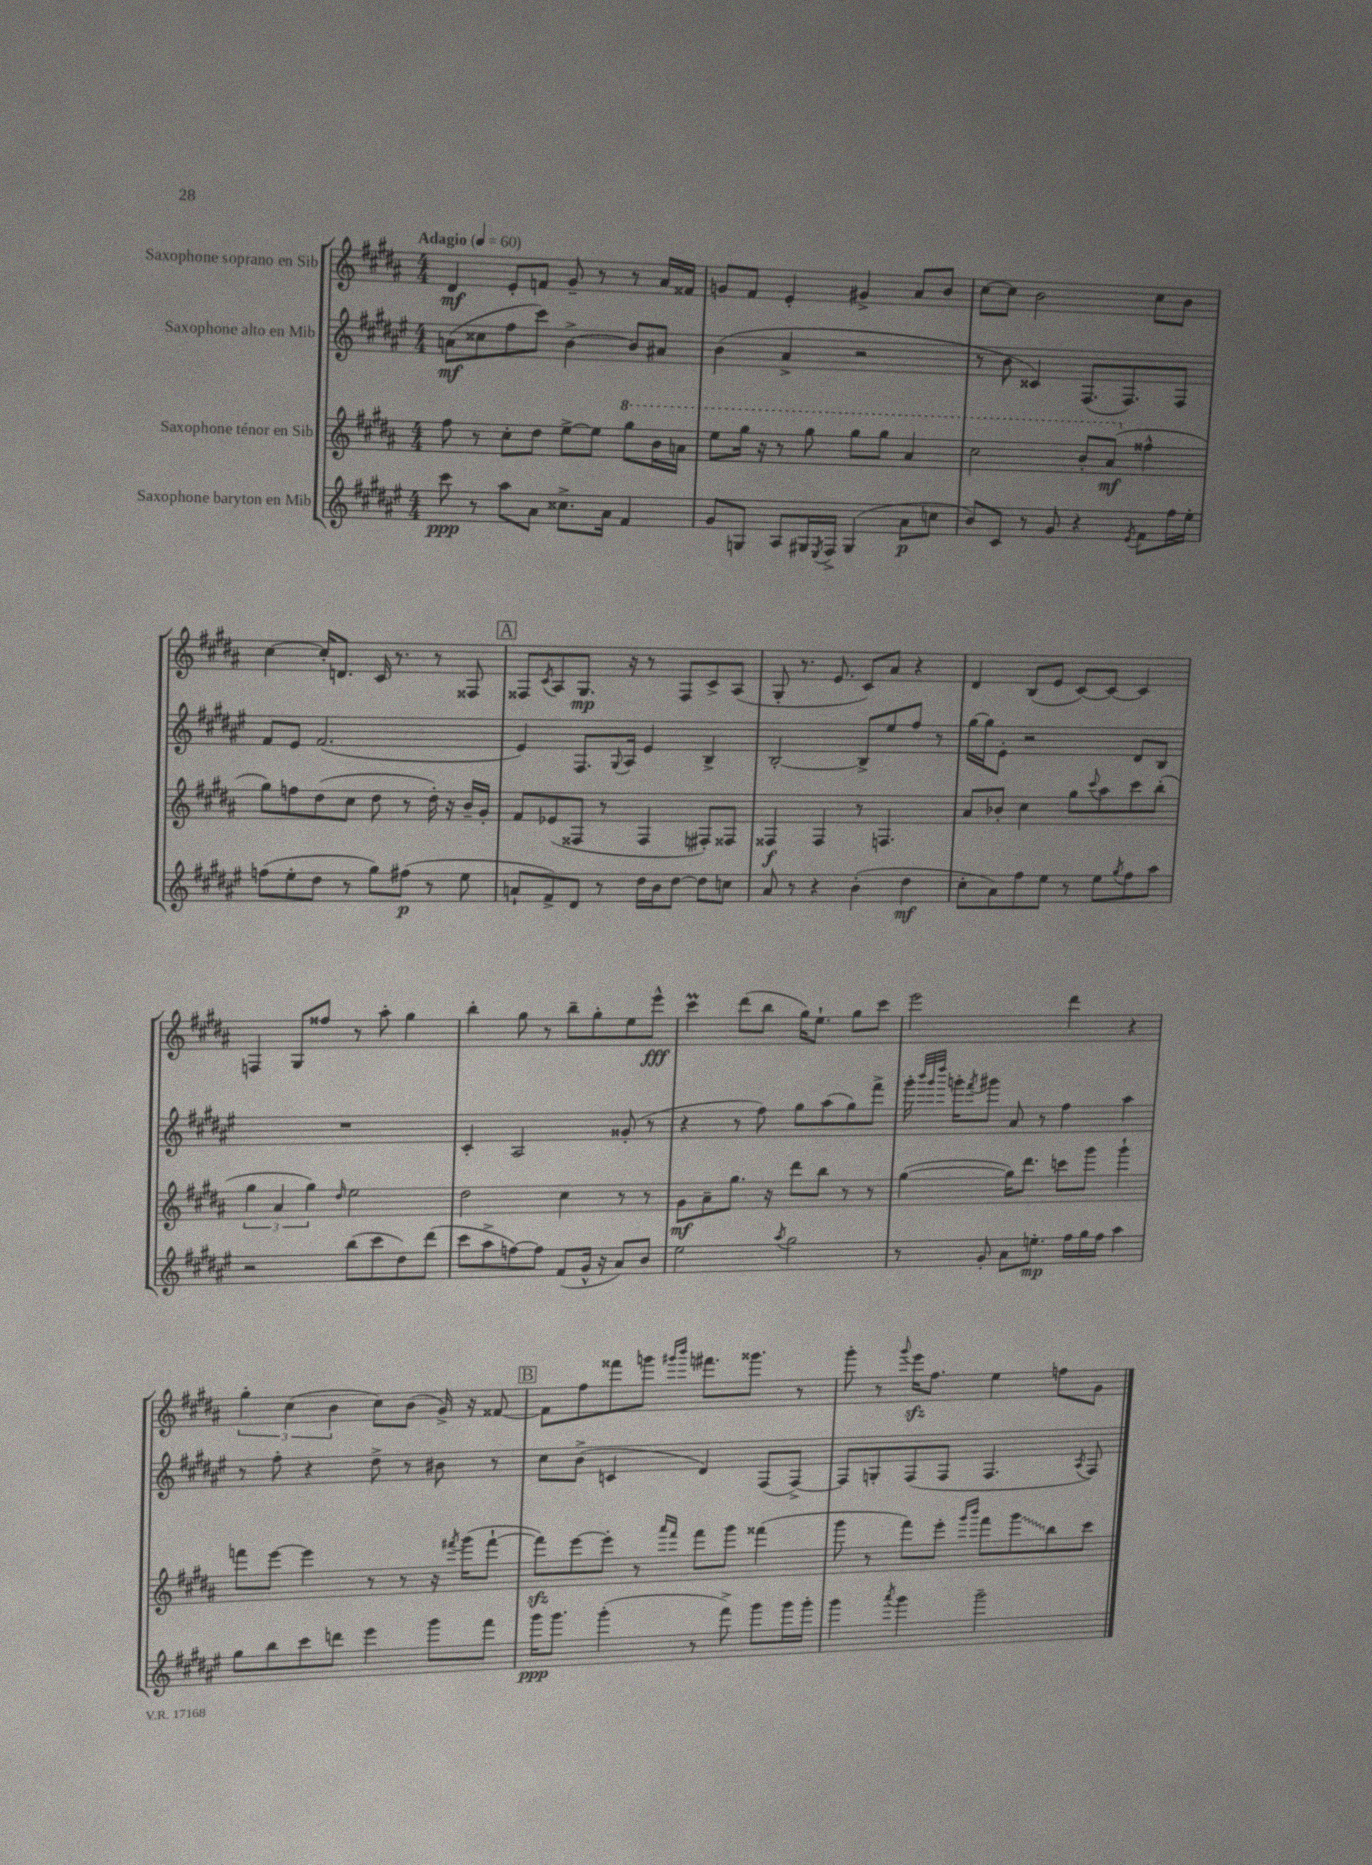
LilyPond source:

<<
\new StaffGroup <<
\new Staff = "s0" \with { instrumentName = "Saxophone soprano en Sib" } {
    \clef treble \key b \major \numericTimeSignature \time 4/4 \tempo "Adagio" 4 = 60
    dis'4\mf e'8-. f'8 gis'8-- r8 r8 ais'16 fisis'16 |
    g'8 fis'8 e'4-. gis'4-> ais'8 b'8 |
    cis''8~ cis''8 b'2 cis''8 b'8 |
    cis''4~ cis''16-. d'8. cis'16 r8. r8 fisis8 |
    \mark \markup { \box "A" } fisis8 \acciaccatura { cis'8 } ais8 gis8.\mp r16 r8 fisis8 cis'8-> ais8( |
    gis8-. r8. e'8. cis'8) ais'8 r4 |
    dis'4 b8( e'8 cis'8~) cis'8~ cis'4 |
    f4 gis8 fisis''8 r8 ais''8-. gis''4 |
    b''4-. gis''8 r8 b''8-- gis''8-. e''8 e'''8-^\fff |
    cis'''4\prall dis'''8( b''8 gis''16) e''8.-! gis''8 cis'''8 |
    e'''2 dis'''4 r4 |
    \tuplet 3/2 { gis''4-. cis''4( b'4 } cis''8) b'8( gis'16->) r16 fisis'8~ |
    \mark \markup { \box "B" } fisis'8 fis''8 fisis'''8 g'''8 \grace { gis'''16 b'''16 } fis'''8. gisis'''8. r8 |
    gis'''8-. r8 \appoggiatura { gis'''8 } e'''16\sfz fis''8. e''4 f''8 gis'8 \bar "|." |
}
\new Staff = "s1" \with { instrumentName = "Saxophone alto en Mib" } {
    \clef treble \key fis \major \numericTimeSignature \time 4/4
    a'8\mf( cisis''8 fis''8 cis'''8) b'4~-> b'8 ais'8 |
    b'4( ais'4-> r2 |
    r8 b'8 cisis'4) fis8.( fis8.) fis8 |
    fis'8 eis'8 fis'2.( |
    \mark \markup { \box "A" } eis'4) fis8. \appoggiatura { gis8 } ais16 eis'4 b4-> |
    b2~-. b8-> eis''8 fis''8 r8 |
    gis''16~ gis''16 eis'8-. r2 dis'8 b8 |
    R1 |
    cis'4-. ais2 gisis'8-.( r8 |
    r4 r8 fis''8) gis''8 ais''8( gis''8) fis'''8-> |
    gis'''16-. \grace { b'''32 gis'''32 dis''''32 } g'''16-. \acciaccatura { fis'''8 } gis'''8 ais'8 r8 fis''4 ais''4 |
    r8 fis''8-. r4 dis''8-> r8 bis'8 r8 |
    \mark \markup { \box "B" } cis''8 b'8->( c'4 dis'4) fis8( fis8~->) |
    fis8 g8-. fis8( fis8 fis4. \acciaccatura { ais8 } fis8) \bar "|." |
}
\new Staff = "s2" \with { instrumentName = "Saxophone ténor en Sib" } {
    \clef treble \key b \major \numericTimeSignature \time 4/4
    fis''8 r8 cis''8-. dis''8 e''8~-> e''8 \ottava #1 gis'''8 b''16 a''16 |
    e'''8 gis'''16 r16 r8 gis'''8 gis'''8 gis'''8 ais''4 |
    cis'''2 b''8-. ais''8\mf( \ottava #0 fisis''4-^ |
    gis''8) f''8 dis''8( cis''8 dis''8 r8 dis''16-.) r16 b'16-- gis'16-. |
    \mark \markup { \box "A" } fis'8 ees'8( fisis8 r8 fisis4 fis8-.) fisis8 |
    fisis4\f fisis4 r8 f4. |
    ais'8 bes'8-. cis''4 gis''8 \appoggiatura { cis'''8 } ais''8 cis'''8 b''8-.( |
    \tuplet 3/2 { gis''4 ais'4 gis''4) } \grace { dis''16 } e''2 |
    dis''2 cis''4 r8 r8 |
    gis'8\mf ais'8-- gis''8. r16 dis'''8 b''8 r8 r8 |
    gis''4~( gis''16) dis'''8. c'''8 gis'''8 gis'''4-! |
    f'''8 e'''8~ e'''4 r8 r8 r16 \acciaccatura { fis'''8 } gis'''16( fis'''8~-! |
    \mark \markup { \box "B" } fis'''8\sfz) e'''8~ e'''8-. r8 \grace { ais'''16 fis'''16 } fis'''8 gis'''8 fisis'''4( |
    gis'''8 r8 fis'''8) e'''8-. \grace { gis'''16 b'''16 } fis'''8 \once \override Glissando.style = #'zigzag gis'''8\glissando b''8 cis'''8 \bar "|." |
}
\new Staff = "s3" \with { instrumentName = "Saxophone baryton en Mib" } {
    \clef treble \key fis \major \numericTimeSignature \time 4/4
    cis'''8\ppp r8 ais''8 ais'8 cisis''8.-> ais'16 fis'4 |
    gis'8 g8 ais8 gis16 \acciaccatura { eis8 } fis16-> gis4( ais'8\p c''8 |
    b'8) cis'8 r8 gis'8 r4 \acciaccatura { eis'8 } fis'8 fis''16 eis''16-. |
    f''8( eis''8-. dis''8 r8 gis''8) fis''8\p( r8 eis''8 |
    \mark \markup { \box "A" } a'8-! fis'8->) dis'8 r8 dis''16 b'16 dis''8~ dis''8 c''8 |
    ais'8 r8 r4 b'4-.( dis''4\mf |
    cis''8-. ais'8) fis''8 eis''8 r8 eis''8 \acciaccatura { gis''8 } fis''8 ais''8 |
    r2 b''8( cis'''8 dis''8) dis'''8( |
    cis'''8 ais''8-> f''8~) f''8 fis'8( gis'16-^ r16 ais'8) b'8 |
    eis''2 \acciaccatura { ais''8 } gis''2 |
    r8 gis'8-. ais'8 e''8.-.\mp fis''16 gis''16 fis''16 ais''4 |
    gis''8 b''8 cis'''8 d'''8 eis'''4 gis'''8 fis'''8 |
    \mark \markup { \box "B" } gis'''16\ppp gis'''8. gis'''4-.( r8 fis'''8->) gis'''8 gis'''16 gis'''16-. |
    gis'''4 \acciaccatura { ais'''8 } gis'''4 gis'''2-- \bar "|." |
}
>>
>>
\layout { \context { \Score \remove "Bar_number_engraver" } }
